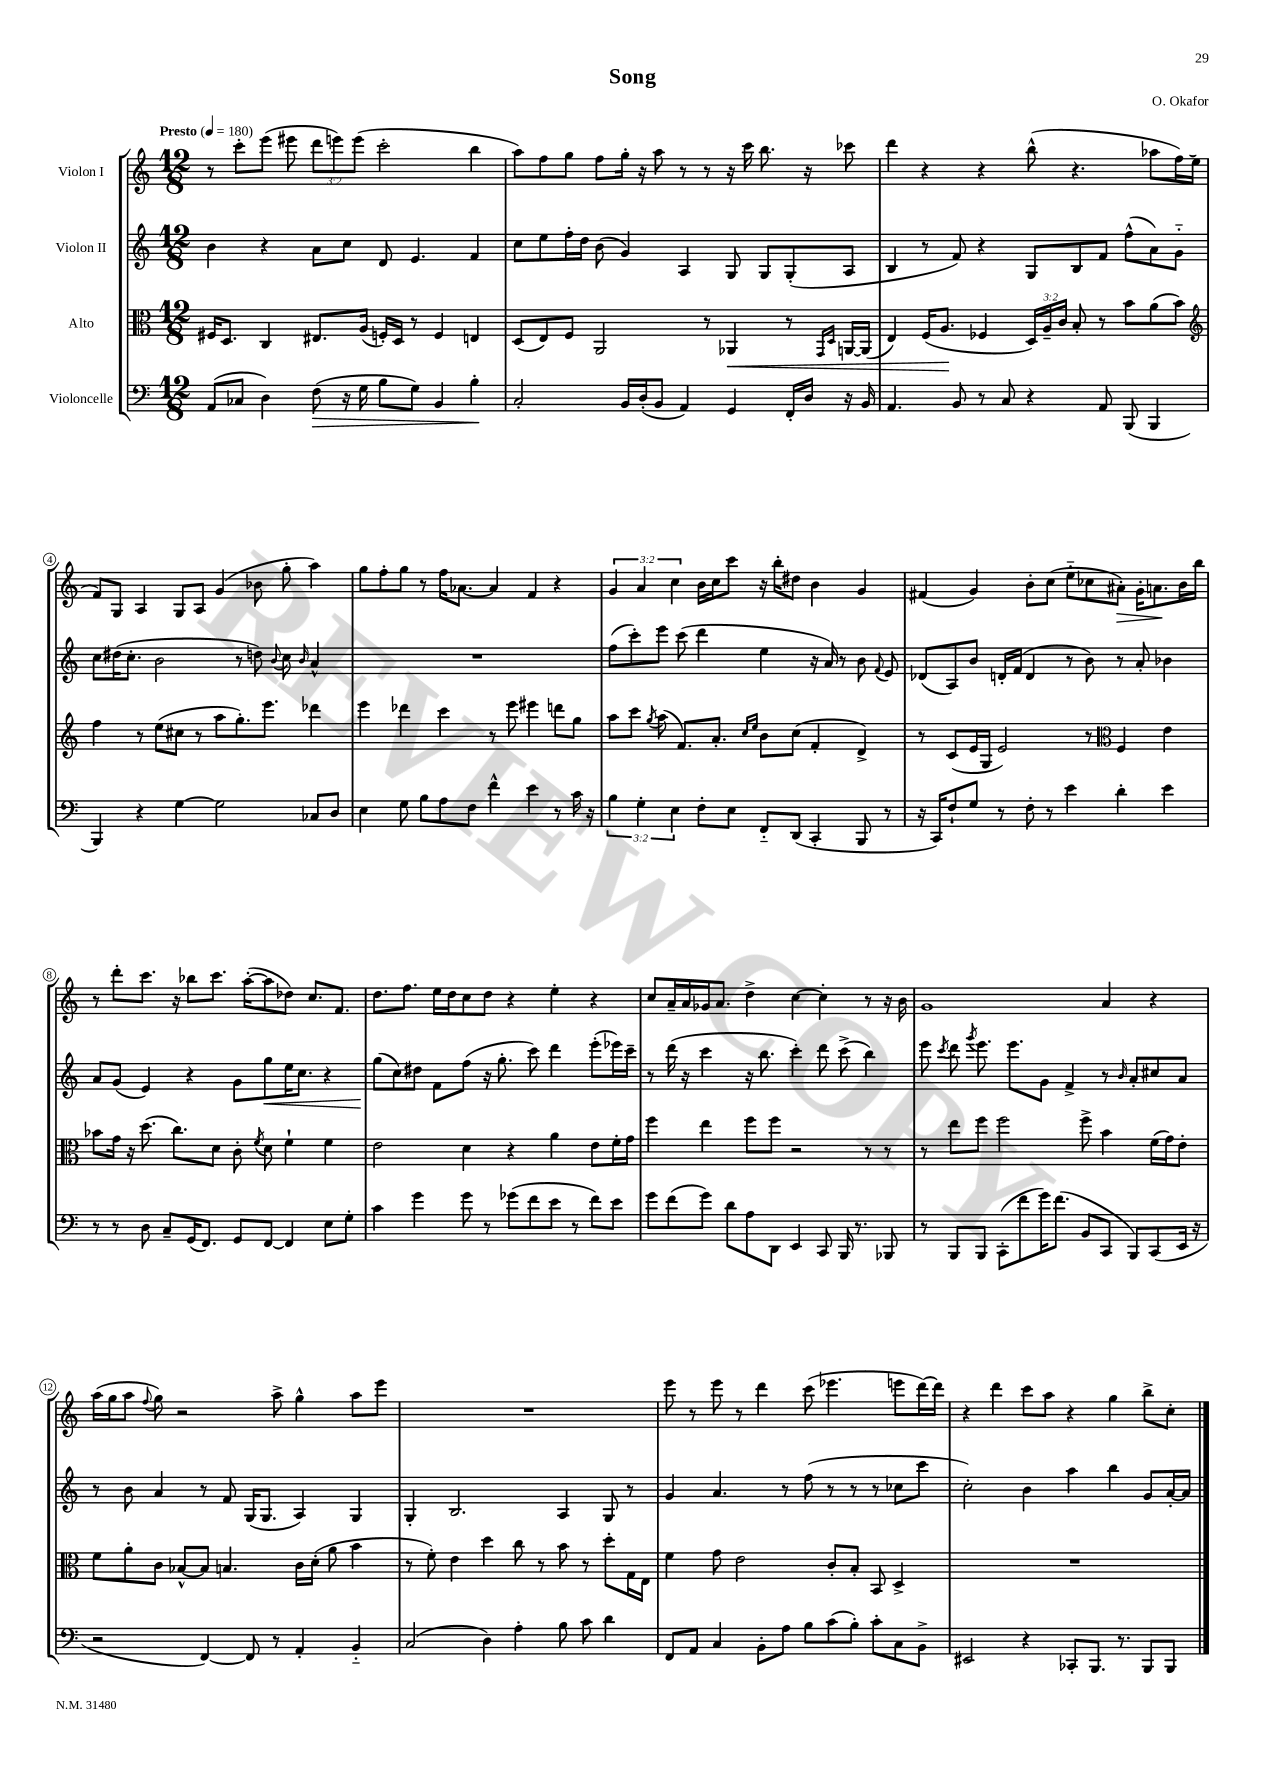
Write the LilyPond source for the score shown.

\header { title = "Song" composer = "O. Okafor" }
<<
\new StaffGroup <<
\new Staff = "s0" \with { instrumentName = "Violon I" } {
    \clef treble \key c \major \numericTimeSignature \time 12/8 \override Staff.TupletNumber.text = #tuplet-number::calc-fraction-text \tempo "Presto" 4 = 180
    \autoBeamOff r8 c'''8[-. e'''8]( eis'''8 \tuplet 3/2 { d'''8[ e'''8) e'''8]( } c'''2-. b''4 |
    a''8[) f''8 g''8] f''8[ g''16]-. r16 a''8 r8 r8 r16 c'''16 b''8. r16 ces'''8 |
    d'''4 r4 r4 b''8-^( r4. aes''8[ f''16) e''16]( |
    f'8[) g8] a4 g8[ a8] g'4( bes'8 g''8-. a''4) |
    g''8[ f''8-. g''8] r8 f''16[ aes'8.]~ aes'4 f'4 r4 |
    \tuplet 3/2 { g'4 a'4 c''4 } b'16[ c''16 c'''8] r16 b''16[-. dis''8] b'4 g'4 |
    fis'4( g'4) b'8[-. c''8]( e''8[-_ ces''8 ais'8]-.\>) g'16[-. a'8.\! b'16 b''16] |
    r8 d'''8[-. c'''8.] r16 bes''8[ c'''8.] a''16[~-.( a''8 des''8]) c''8.[ f'8.] |
    d''8.[ f''8.] e''16[ d''16 c''8 d''8] r4 e''4-. r4 |
    c''8[ a'16-- a'16 ges'16 a'8.] d''4-> c''4~ c''4-. r8 r16 b'16 |
    g'1 a'4 r4 |
    a''16[( g''16 a''8] \appoggiatura { f''8 } g''8) r2 a''8-> g''4-^ a''8[ e'''8] |
    R1. |
    e'''8 r8 e'''8 r8 d'''4 c'''8( ees'''4. e'''8[ d'''16~) d'''16] |
    r4 d'''4 c'''8[ a''8] r4 g''4 b''8[-> c''8]-. \bar "|." |
}
\new Staff = "s1" \with { instrumentName = "Violon II" } {
    \clef treble \key c \major \numericTimeSignature \time 12/8
    \autoBeamOff b'4 r4 a'8[ c''8] d'8 e'4. f'4 |
    c''8[ e''8 f''16-. d''16] b'8( g'4) a4 g8 g8[ g8-.( a8] |
    b4 r8 f'8) r4 g8[ b8 f'8] f''8[-^( a'8) g'8]-_ |
    c''8[ dis''16( c''8.]-. b'2 r8 d''8) \appoggiatura { b'8 } c''8 \grace { b'16 } a'4-^ |
    R1. |
    f''8[( c'''8-.) e'''8] c'''8( d'''4 e''4 r16 a'16) r8 b'8 \appoggiatura { f'8 } e'8 |
    des'8[( a8) b'8] d'16[-. f'16]( d'4 r8 b'8) r8 a'8-. bes'4 |
    a'8[ g'8]( e'4) r4 g'8[ g''8\< e''16 c''8.] r4 |
    g''8[\!( c''8) dis''8] f'8[ f''8]( r16 g''8.-. c'''8) d'''4 e'''8[-.( ees'''16) c'''16]-- |
    r8 d'''16( r16 c'''4 r16 b''8. c'''4-.) d'''8 c'''8->( b''4) |
    e'''8 \acciaccatura { c'''8 } d'''8 \acciaccatura { g'''8 } e'''8. e'''8.[ g'8] f'4-> r8 \grace { b'16 } a'8[-. cis''8 a'8] |
    r8 b'8 a'4 r8 f'8 g16[( g8.] a4) g4 |
    g4-. b2. a4 g8 r8 |
    g'4 a'4. r8 f''8( r8 r8 r8 ces''8[ c'''8] |
    c''2-.) b'4 a''4 b''4 g'8[ a'16~-. a'16] \bar "|." |
}
\new Staff = "s2" \with { instrumentName = "Alto" } {
    \clef alto \key c \major \numericTimeSignature \time 12/8 \override Staff.TupletNumber.text = #tuplet-number::calc-fraction-text
    \autoBeamOff fis16[ d8.] c4 eis8.[ a16]( f16[-.) d16] r8 f4 e4 |
    d8[( e8) f8] a,2 r8 aes,4\< r8 \grace { g,16[ d16] } a,16[~ a,16]( |
    e4) f16[( a8.]\! fes4 \tuplet 3/2 { d16[) a16-- c'16] } b8-. r8 b'8[ a'8( b'8]) |
    \clef treble f''4 r8 e''8[( cis''8] r8 a''8[ g''8.-.) e'''8.] des'''4 |
    e'''4 des'''4 c'''4 r8 e'''8 eis'''4 d'''8[ g''8] |
    a''8[ c'''8] \acciaccatura { g''8 } a''8( f'8.[) a'8.]-. \grace { c''16[ e''16] } b'8[ c''8]( f'4-. d'4->) |
    r8 c'8[( e'16 g16] e'2) r8 \clef alto f4 e'4 |
    bes'8[ g'16] r16 d''8.( c''8.[) d'8] c'8-. \acciaccatura { f'8 } d'8 f'4-! f'4 |
    e'2 d'4 r4 a'4 e'8[ f'16-. g'16] |
    f''4 e''4 f''8[ f''8] r2 r8 r8 |
    r8 e''8[ f''8] f''2 f''8-> b'4 f'16[( g'16) e'8]-. |
    f'8[ a'8-. c'8] bes8[~-^ bes8] b4. c'16[ d'16]-.( a'8 b'4 |
    r8 f'8-.) e'4 d''4 c''8 r8 b'8 r8 d''8[-. g16 e16] |
    f'4 g'8 e'2 c'8[-. b8]-. b,8 d4-> |
    R1. \bar "|." |
}
\new Staff = "s3" \with { instrumentName = "Violoncelle" } {
    \clef bass \key c \major \numericTimeSignature \time 12/8 \override Staff.TupletNumber.text = #tuplet-number::calc-fraction-text
    \autoBeamOff a,8[( ces8] d4) f8\>( r16 g16 b8[ g8]) b,4 b4-.\! |
    c2-. b,16[ d16-.( b,8] a,4) g,4 f,16[-. d16] r16 b,16 |
    a,4. b,8 r8 c8 r4 a,8 b,,8( b,,4 |
    b,,4) r4 g4~ g2 ces8[ d8] |
    e4 g8 b8[ a8 f8] f'4-^ e'4 r8 c'16 r16 |
    \tuplet 3/2 { b4 g4-. e4 } f8[-. e8] f,8[-_ d,8]( c,4-. b,,8 r8 |
    r16 c,16[) f8-! g8] r8 f8-. r8 e'4 d'4-. e'4 |
    r8 r8 d8 c8[-- g,16( f,8.]) g,8[ f,8]~ f,4 e8[ g8]-. |
    c'4 g'4 g'8 r8 ges'8[( f'8 e'8] r8 f'8[) e'8] |
    g'8[ f'8( g'8]) d'8[ a8 d,8] e,4 c,8 b,,16 r8. bes,,8 |
    r8 b,,8[ b,,8] c,8[-.( f'8 g'16) f'8.]( b,8[ c,8] b,,8[) c,8( e,16] r16 |
    r2 f,4~) f,8 r8 a,4-. b,4-_ |
    c2( d4) a4-. b8 c'8 d'4 |
    f,8[ a,8] c4 b,8[-. a8] b8[ c'8( b8]-.) c'8[-. c8 b,8]-> |
    eis,2 r4 ces,8[-. b,,8.] r8. b,,8[ b,,8] \bar "|." |
}
>>
>>
\layout { \context { \Score \override BarNumber.stencil = #(make-stencil-circler 0.1 0.3 ly:text-interface::print) } }
